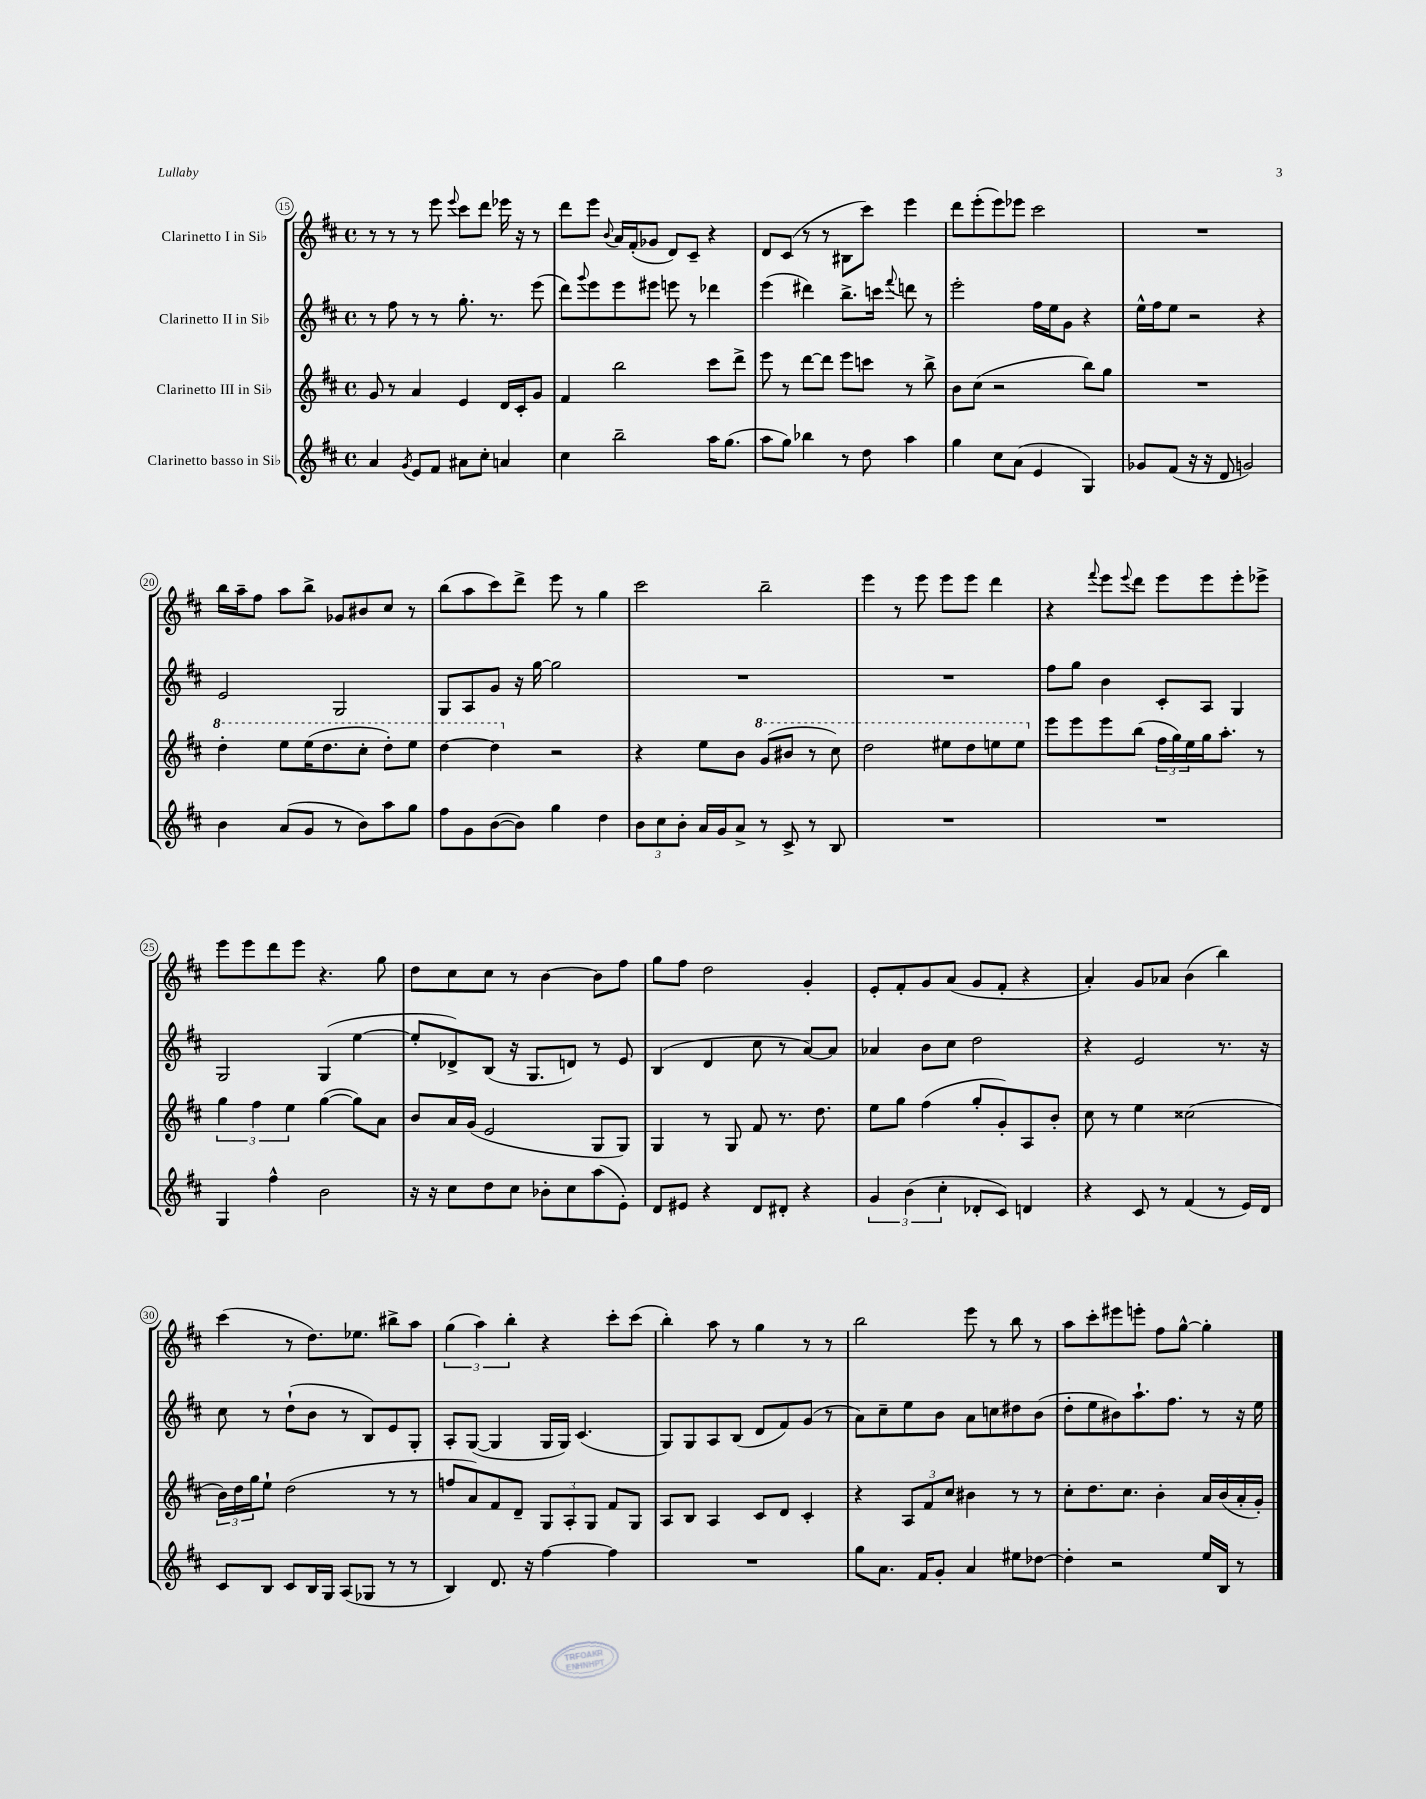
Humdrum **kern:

**kern	**kern	**kern	**kern
*staff4	*staff3	*staff2	*staff1
*clefG2	*clefG2	*clefG2	*clefG2
*k[f#c#]	*k[f#c#]	*k[f#c#]	*k[f#c#]
*M4/4	*M4/4	*M4/4	*M4/4
*met(c)	*met(c)	*met(c)	*met(c)
4a	8g	8r	8r
.	8r	8ff#	8r
8qg	.	.	.
8e	4a	8r	8r
8f#	.	8r	8eee
.	.	.	8qqeee
8a#	4e	8.gg'	8ccc#
8cc#'	.	.	8ddd
.	.	8.r	.
4a	16d	.	16eee-
.	16c#'	.	16r
.	8g	(8eee	8r
=	=	=	=
4cc#	4f#	8ddd)	8ddd
.	.	8qqggg	.
.	.	8eee	8eee
.	.	.	8qqb
2bb~	2bb	8eee	16a
.	.	.	(16f#'
.	.	8eee#	8g-
.	.	8eee	8d)
.	.	8r	8c#~
16aa	8ccc#	4ddd-	4r
(8.gg	.	.	.
.	8ddd^	.	.
=	=	=	=
8aa	8eee	(4eee	8d
8gg)	8r	.	(8c#
4bb-	[8ddd	4ddd#)	8r
.	8ddd]	.	8r
8r	8eee	8.bb^	8B#
8dd	8ccc	.	8ccc#)
.	.	16ccc	.
.	.	8qqfff#	.
4aa	8r	8ddd	4eee
.	8bb^	8r	.
=	=	=	=
4gg	8b	2eee'	8ddd
.	(8cc#	.	(8eee'
8cc#	2r	.	8eee)
(8a	.	.	8eee-
4e	.	16ff#	2ccc#
.	.	16ee	.
.	.	8g	.
4G)	8bb)	4r	.
.	8gg	.	.
=	=	=	=
8g-	1r	16ee^^	1r
.	.	16ff#	.
(8f#	.	8ee	.
16r	.	2r	.
16r	.	.	.
8d	.	.	.
2g)	.	.	.
.	.	4r	.
=	=	=	=
4b	4ddd'	2e	16bb
.	.	.	16aa~
.	.	.	8ff#
(8a	8eee	.	8aa
8g	(16eee	.	8bb^
.	8.ddd	.	.
8r	.	2G	8g-
8b)	8ccc#'	.	8b#
8aa	8ddd')	.	8cc#
8gg	8eee	.	8r
=	=	=	=
8ff#	[4ddd	8G	(8bb
8g	.	8A	8aa
([8b	4ddd]	8g	8ccc#)
8b])	.	16r	8ddd^
.	.	[16gg	.
4gg	2r	2gg]	8eee
.	.	.	8r
4dd	.	.	4gg
=	=	=	=
12b	4r	1r	2ccc#
12cc#	.	.	.
12b'	.	.	.
16a	8ee	.	.
16g	.	.	.
8a^	8b	.	.
8r	(8gg	.	2bb~
8c#^	8bb#	.	.
8r	8r	.	.
8B	8ccc#)	.	.
=	=	=	=
1r	2ddd	1r	4eee
.	.	.	8r
.	.	.	8eee
.	8eee#	.	8eee
.	8ddd	.	8eee
.	8eee	.	4ddd
.	8eee	.	.
=	=	=	=
1r	8eee	8ff#	4r
.	8eee	8gg	.
.	.	.	8qqfff#
.	8eee	4b	8eee
.	.	.	8qqeee
.	(8bb	.	8ddd
.	24ff#	8c#'	8eee
.	24gg)	.	.
.	24ee	.	.
.	16gg	8A	8eee
.	8.aa'	.	.
.	.	4G	8eee'
.	8r	.	8eee-^
=	=	=	=
4G	6gg	2G	8eee
.	.	.	8eee
.	6ff#	.	.
4ff#^^	.	.	8ddd
.	6ee	.	.
.	.	.	8eee
2b	([4gg	(4G	4.r
.	8gg])	[4ee	.
.	8a	.	8gg
=	=	=	=
16r	8b	8ee']	8dd
16r	.	.	.
8cc#	16a	8d-^)	8cc#
.	(16g	.	.
8dd	2e	(8B	8cc#
8cc#	.	16r	8r
.	.	8.G	.
8b-'	.	.	[4b
8cc#	.	8d)	.
(8aa	8G	8r	8b]
8e')	8G)	8e	8ff#
=	=	=	=
8d	4G	(4B	8gg
8e#	.	.	8ff#
4r	8r	4d	2dd
.	8G	.	.
8d	8f#	8cc#	.
8d#'	8.r	8r	.
4r	.	[8a)	4g'
.	8.dd	.	.
.	.	8a]	.
=	=	=	=
6g	8ee	4a-	8e'
.	8gg	.	8f#'
(6b	.	.	.
.	(4ff#	8b	8g
6cc#'	.	.	.
.	.	8cc#	(8a
8d-'	8gg'	2dd	8g
8c#)	8g')	.	8f#'
4d	8A	.	4r
.	8b'	.	.
=	=	=	=
4r	8cc#	4r	4a')
.	8r	.	.
8c#	4ee	2e	8g
8r	.	.	8a-
(4f#	(2cc##	.	(4b
8r	.	8.r	4bb)
16e)	.	.	.
16d	.	16r	.
=	=	=	=
8c#	24b)	8cc#	(4ccc#
.	24dd	.	.
.	24gg	.	.
8B	8ee`	8r	.
8c#	(2dd	(8dd`	8r
16B	.	8b	8.dd)
16G	.	.	.
(8A	.	8r	.
.	.	.	8.ee-
8G-	.	8B)	.
8r	8r	8e	8bb#^
8r	8r	8G'	8aa
=	=	=	=
4B)	8ff	8A'	(6gg
.	8a)	([8G	.
.	.	.	6aa)
8.d	8f#	4G]	.
.	.	.	6bb'
.	8d~	.	.
16r	.	.	.
[4ff#	12G	16G	4r
.	.	16G)	.
.	12A'	.	.
.	.	(4.c#	.
.	12G	.	.
4ff#]	8f#	.	8ccc#'
.	8G	.	(8ccc#
=	=	=	=
1r	8A	8G)	4bb')
.	8B	8G	.
.	4A	8A	8aa
.	.	(8B	8r
.	8c#	8d	4gg
.	8d	8f#)	.
.	4c#'	(8g	8r
.	.	8r	8r
=	=	=	=
8gg	4r	8a)	2bb
8.a	.	8cc#~	.
.	12A	8ee	.
16f#	.	.	.
.	12f#	.	.
8g'	.	8b	.
.	12cc#	.	.
4a	4b#	8a	8eee
.	.	8cc	8r
8ee#	8r	8dd#	8bb
[8dd-	8r	(8b	8r
=	=	=	=
4dd-']	8cc#'	8dd'	8aa
.	8.dd	8ee	8ccc#'
2r	.	8b#)	8eee#
.	8.cc#	.	.
.	.	8.aa`	8eee'
.	4b'	.	8ff#
.	.	8.ff#	.
.	.	.	[8gg^^
16ee	16a	8r	4gg']
16B	(16b	.	.
8r	16a'	16r	.
.	16g')	16ee	.
==	==	==	==
*-	*-	*-	*-
